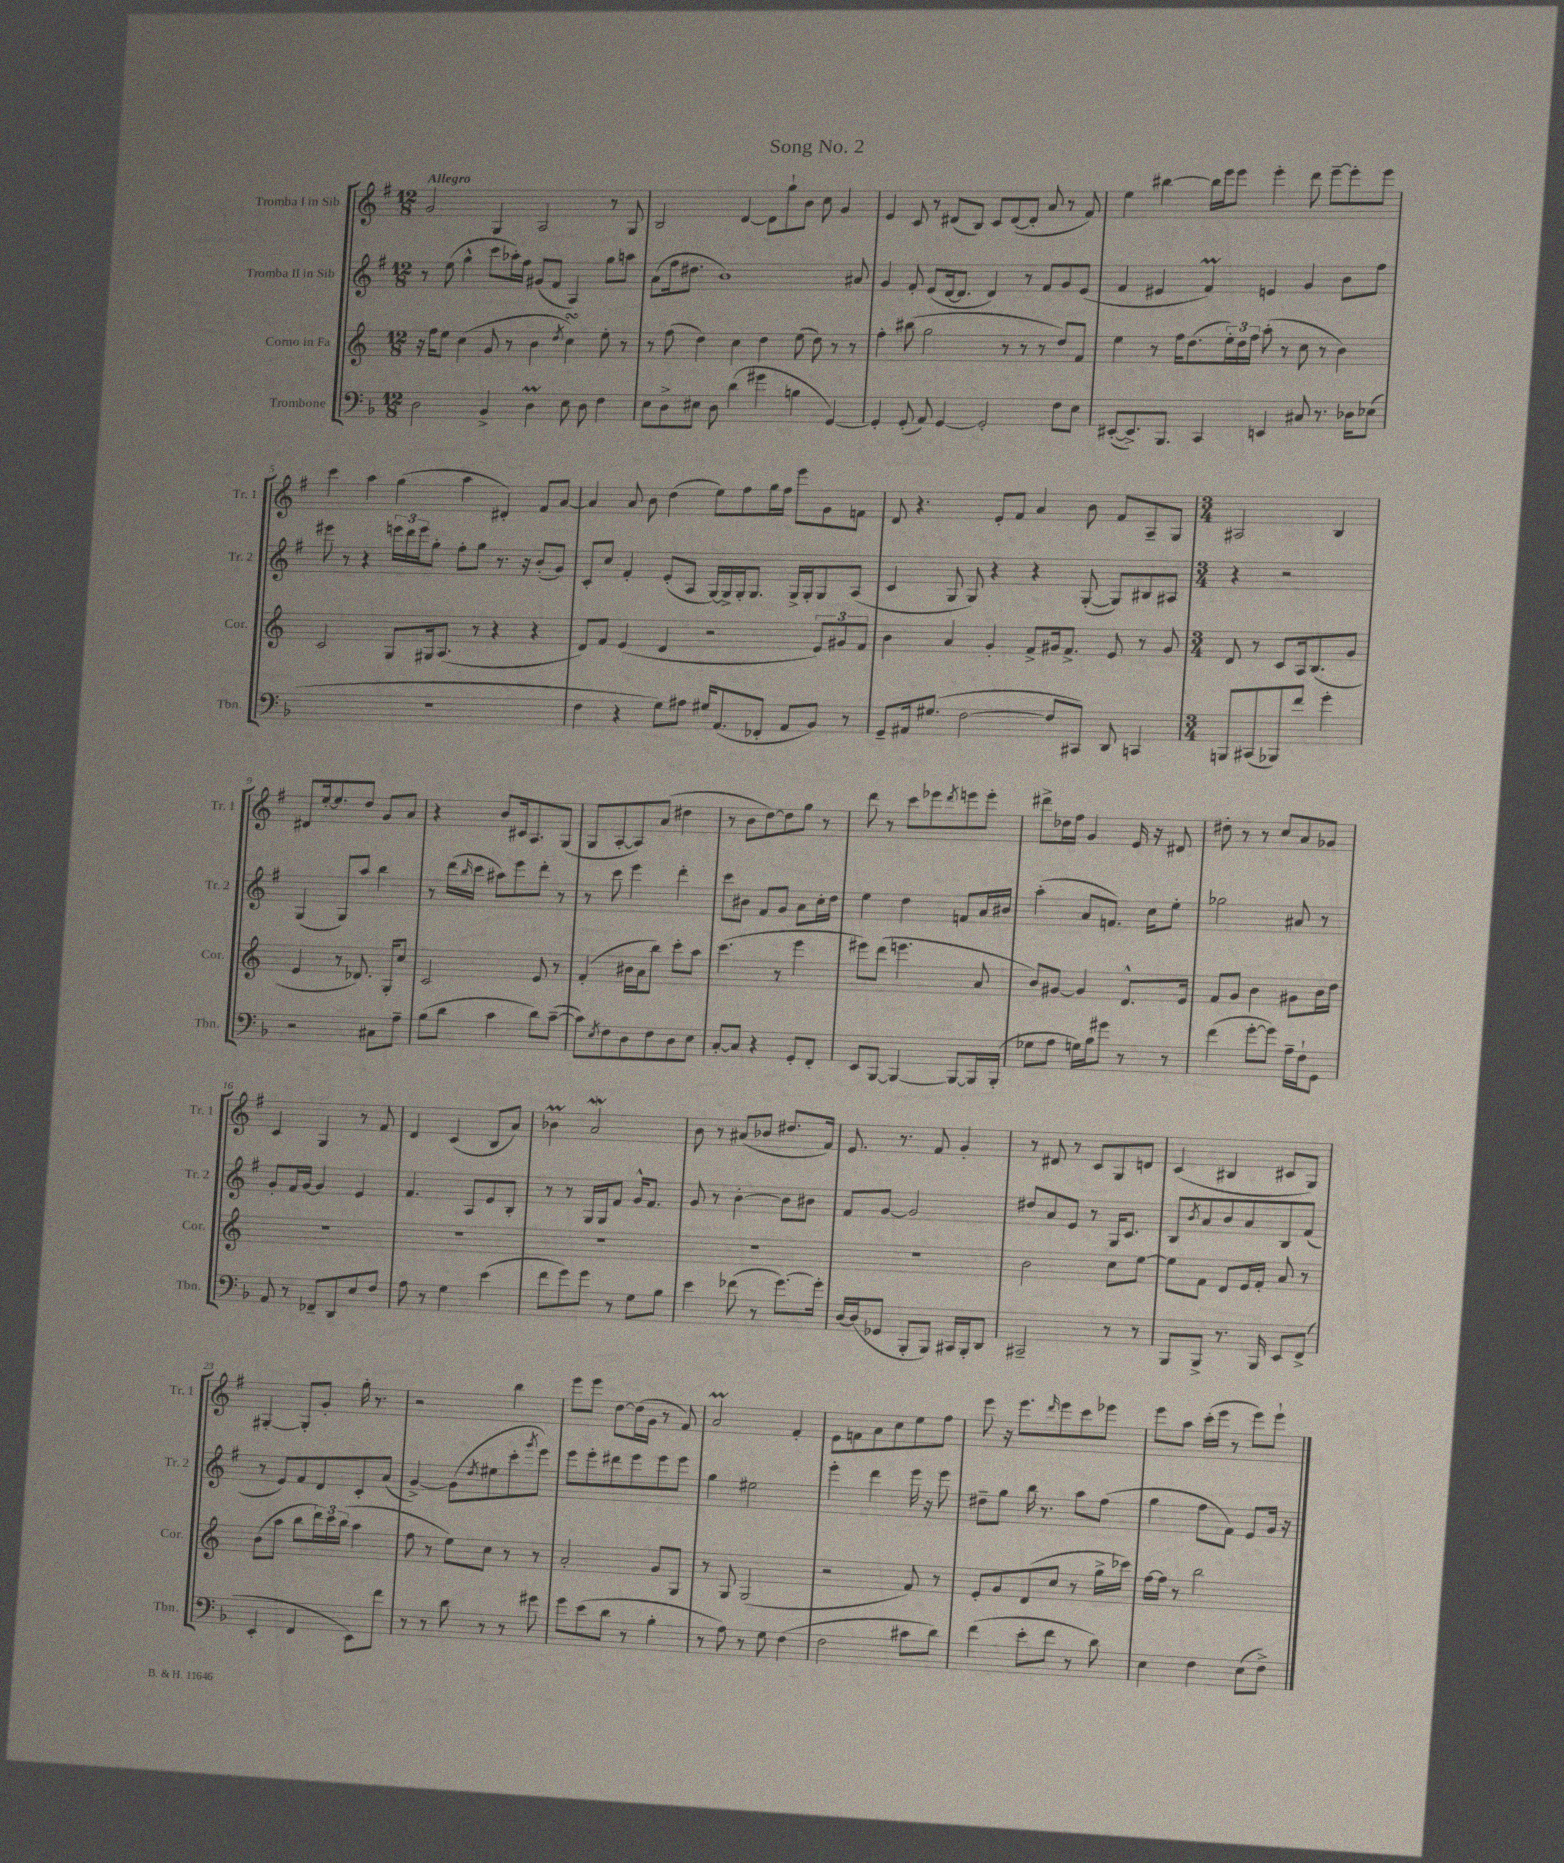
\header { title = "Song No. 2" }
<<
\new StaffGroup <<
\new Staff = "s0" \with { instrumentName = "Tromba I in Sib" shortInstrumentName = "Tr. 1" } {
    \clef treble \key g \major \numericTimeSignature \time 12/8 \tempo "Allegro"
    g'2 g4 a2 r8 g8 |
    b2 d'4~ d'8 g''8-! b'8 c''8 g'4 |
    e'4 c'8 r8 dis'8( b8) c'8 dis'8~( dis'8-. a'8 r8 fis'8) |
    e''4 bis''4~ bis''16 e'''16 e'''8 e'''4-. d'''8 e'''8~-- e'''8-. e'''8 |
    c'''4 a''4 g''4( a''4 dis'4-.) fis'8 a'8~ |
    a'4 a'8 b'8 d''4( e''8) fis''8 g''16 fis''16 e'''8 g'8 f'8 |
    d'8 r4. e'8-. fis'8 a'4 b'8 fis'8 a8-- g8 |
    \numericTimeSignature \time 3/4 ais2 b4 |
    dis'8 e''16~-. e''8. d''8 g'8 a'8 |
    r4 b'8 cis'16 a8. g8( |
    g8 a8~-. a8) a'8( dis''4 |
    r8 b'8 d''8~) d''8 g''8 r8 |
    d'''8 r8 c'''8 ees'''8 \acciaccatura { d'''8 } e'''8 e'''8-. |
    dis'''8-> des''16 fis''16 g'4 e'16 r16 dis'8 |
    dis''8-. r8 r8 c''8 a'8 ges'8 |
    c'4 g4 r8 fis'8 |
    d'4 c'4( b8 a'8) |
    bes'4\prall a'2\mordent |
    b'8 r8 ais'8( bes'8 dis''8. fis'16) |
    e'8. r8. fis'8 g'4-. |
    r8 dis'8 r8 c'8 g8 d'8 |
    c'4( bis4 cis'8 g8) |
    gis4~-. gis8-. g'8-. g''16-. r8. |
    r2 b''4 |
    e'''8 e'''8 d''8~ d''16( g'16 r8 fis'8) |
    a'2\prall fis'4-. |
    e'8 f'8 a'8 c''8 e''8 fis''8 |
    e'''8 r16 e'''8. \grace { d'''16 } e'''8 c'''8 ees'''8 |
    e'''8 a''8 c'''16-.( e'''16 r8 e'''8) e'''8-! \bar "|." |
}
\new Staff = "s1" \with { instrumentName = "Tromba II in Sib" shortInstrumentName = "Tr. 2" } {
    \clef treble \key g \major \numericTimeSignature \time 12/8
    r8 e''8( g''4-^ c'''8 aes''16-.) fis''16 gis'8( fis'8 a4) g''8 a''8 |
    a'8( fis''16 dis''8. b'1) ais'8 |
    g'4 fis'8-. e'8( d'16~ d'8. d'4) r8 fis'8 g'8 e'8( |
    fis'4 eis'4 fis'4\prall) e'4 g'4 b'8 fis''8 |
    eis'''8 r8 r4 \tuplet 3/2 { e'''16 d'''16 e'''16 } g''8-. fis''8-. g''8 r8. r16 b'8-.( g'8) |
    c'8-. c''8 fis'4-. e'8-.( a8 g16~) g16-> g16-. g8. g16-> g16-. g8 a8( |
    c'4 g8 g8) r4 r4 g8~-.( g8) bis8 ais8 |
    \numericTimeSignature \time 3/4 r4 r2 |
    g4( g8) a''8 b''4 |
    r8 d'''16( \grace { b''16 } c'''16 ais''8) e'''8 d'''8-. r8 |
    r8 c'''8 e'''4 d'''4-. |
    c'''8 bis'8 fis'8 g'8 a'8 c''16-. d''16 |
    e''4 d''4 f'8 a'16 bis'16 |
    a''4-.( a'8 f'8.) c''16 e''8-. |
    ges''2 ais'8 r8 |
    g'8-. fis'16 g'16~ g'4 e'4 |
    fis'4. a8 e'8 b8-. |
    r8 r8 g16 g16 fis'8 g'16-^ fis'8. |
    g'8 r8 b'4~-. b'8 bis'8 |
    fis'8 g'8~ g'2 |
    dis''8 a'8 e'8 r8 g16 c'8. |
    b8 \acciaccatura { b'8 } a'8 b'8 a'8 b8 fis'8( |
    r8 e'8) fis'8 d'8 c'8-. a'8( |
    g'4~->) g'8( \acciaccatura { d''8 } eis''8 c'''8-. \acciaccatura { g'''8 } e'''8) |
    e'''8 e'''8-. dis'''8 e'''8 e'''8 e'''8 |
    g''4 eis''2 |
    e'''4-. d'''4 e'''16 r16 e'''8 |
    dis''8-- g''8 b''16 r8. a''8 fis''8( |
    g''4 fis''8 fis'8) e'8 g'16 r16 \bar "|." |
}
\new Staff = "s2" \with { instrumentName = "Corno in Fa" shortInstrumentName = "Cor." } {
    \clef treble \key c \major \numericTimeSignature \time 12/8
    r16 f''16 e''8 c''4( g'8 r8 b'4 \acciaccatura { d''8 } c''4\turn) e''8-. r8 |
    r8 f''8( d''4) c''4 d''4 e''8( d''8) r8 r8 |
    f''4-. bis''8( g''2 r8 r8 r8 d''8) f'8 |
    e''4 r8 f''16 d''8.( \tuplet 3/2 { e''16-.) d''16 f''16 } a''8-.( r8 c''8 r8 b'4) |
    c'2 g8 gis16 a8.( r8 r4 r4 |
    d'8) f'8 e'4( d'4 r2 \tuplet 3/2 { e'8) gis'8 f'8 } |
    b'4 a'4 g'4-. f'8-> gis'16 f'8.-> e'8 r8 gis'8 |
    \numericTimeSignature \time 3/4 d'8 r8 c'8 a16 b8.( g'8 |
    e'4 r8 des'8.) g16-. c''8 |
    c'2 e'8 r8 |
    f'4-.( bis'16 a'16 b''8) c'''8-. a''8 |
    c'''4.( r8 e'''4 |
    eis'''8) d'''8( e'''4. a'8 |
    b'8) gis'8~ gis'4 d'8.-^ e'16 |
    f'8 g'8 b'4 gis'8 b'16 d''16 |
    R2. |
    R2. |
    R2. |
    R2. |
    R2. |
    b'2 c''8 e''8~ |
    e''8 f'8 d'8 e'16 f'16-. a'8 r8 |
    b'8( a''8 b''8 \tuplet 3/2 { d'''16) c'''16 b''16( } a''4 |
    f''8 r8 e''8) c''8 r8 r8 |
    a'2-. g'8 g8 |
    r8 g8 g2( |
    r2 f'8) r8 |
    e'8-. g'8 d'8( c''8 r8 g''16-> ces'''16) |
    f''16~ f''16 r8 b''2 \bar "|." |
}
\new Staff = "s3" \with { instrumentName = "Trombone" shortInstrumentName = "Tbn." } {
    \clef bass \key f \major \numericTimeSignature \time 12/8
    d2 bes,4-> d4\prall e8 d8 f4 |
    e8 d8-> eis8 d8 d'4( gis'4 b4 g,4~) |
    g,4-. g,8-.( a,8) g,4~ g,2-. f8 e8 |
    eis,8~-.( eis,8.->) bes,,8. c,4 e,4 cis8 r8. des16 ees8( |
    R1. |
    f4 r4 g8) ais8 gis16 a,8.( fes,8-. a,8 bes,8) r8 |
    g,8-- ais,16 gis8.( f2~ f8 cis,8) d,8 c,4 |
    \numericTimeSignature \time 3/4 b,,8 cis,8( bes,,8) f'8 g'4-. |
    r2 cis8 a8-- |
    bes8( d'8 c'4 d'8) c'8~--( |
    c'8) \acciaccatura { e8 } f8 d8 f8 d8 e8 |
    c8~-. c8 r4 g,8-. f,8-. |
    e,8 bes,,8~ bes,,4~ bes,,8~ bes,,16 bes,,16-.( |
    ges8 a8 g16) bes16 gis'8 r8 r8 |
    f'4( g'8~-. g'8) a16-- f16-! g,8 |
    a,8 r8 fes,8-- d,8 e8 f8 |
    a8 r8 g4 e'4( |
    f'8 g'8) g'8 r8 g8 bes8 |
    e'4 fes'8( r8 g'8.~) g'16-. |
    d16~ d16( ges,8 bes,,8-. bes,,8) cis,16 bes,,16-. d,8 |
    cis,2-- r8 r8 |
    bes,,8 bes,,8-> r8. bes,,16 e,8 f,8->( |
    e,4-. f,4 e,8) f'8 |
    r8 r8 d'8 r8 r8 gis'8 |
    g'8 e'8( d'8 r8 bes4-. |
    r8 a8) r8 g8 f4( |
    f2 cis'8 d'8) |
    f'4( e'8-. f'8 r8 d'8) |
    e4 f4 e8( f8->) \bar "|." |
}
>>
>>
